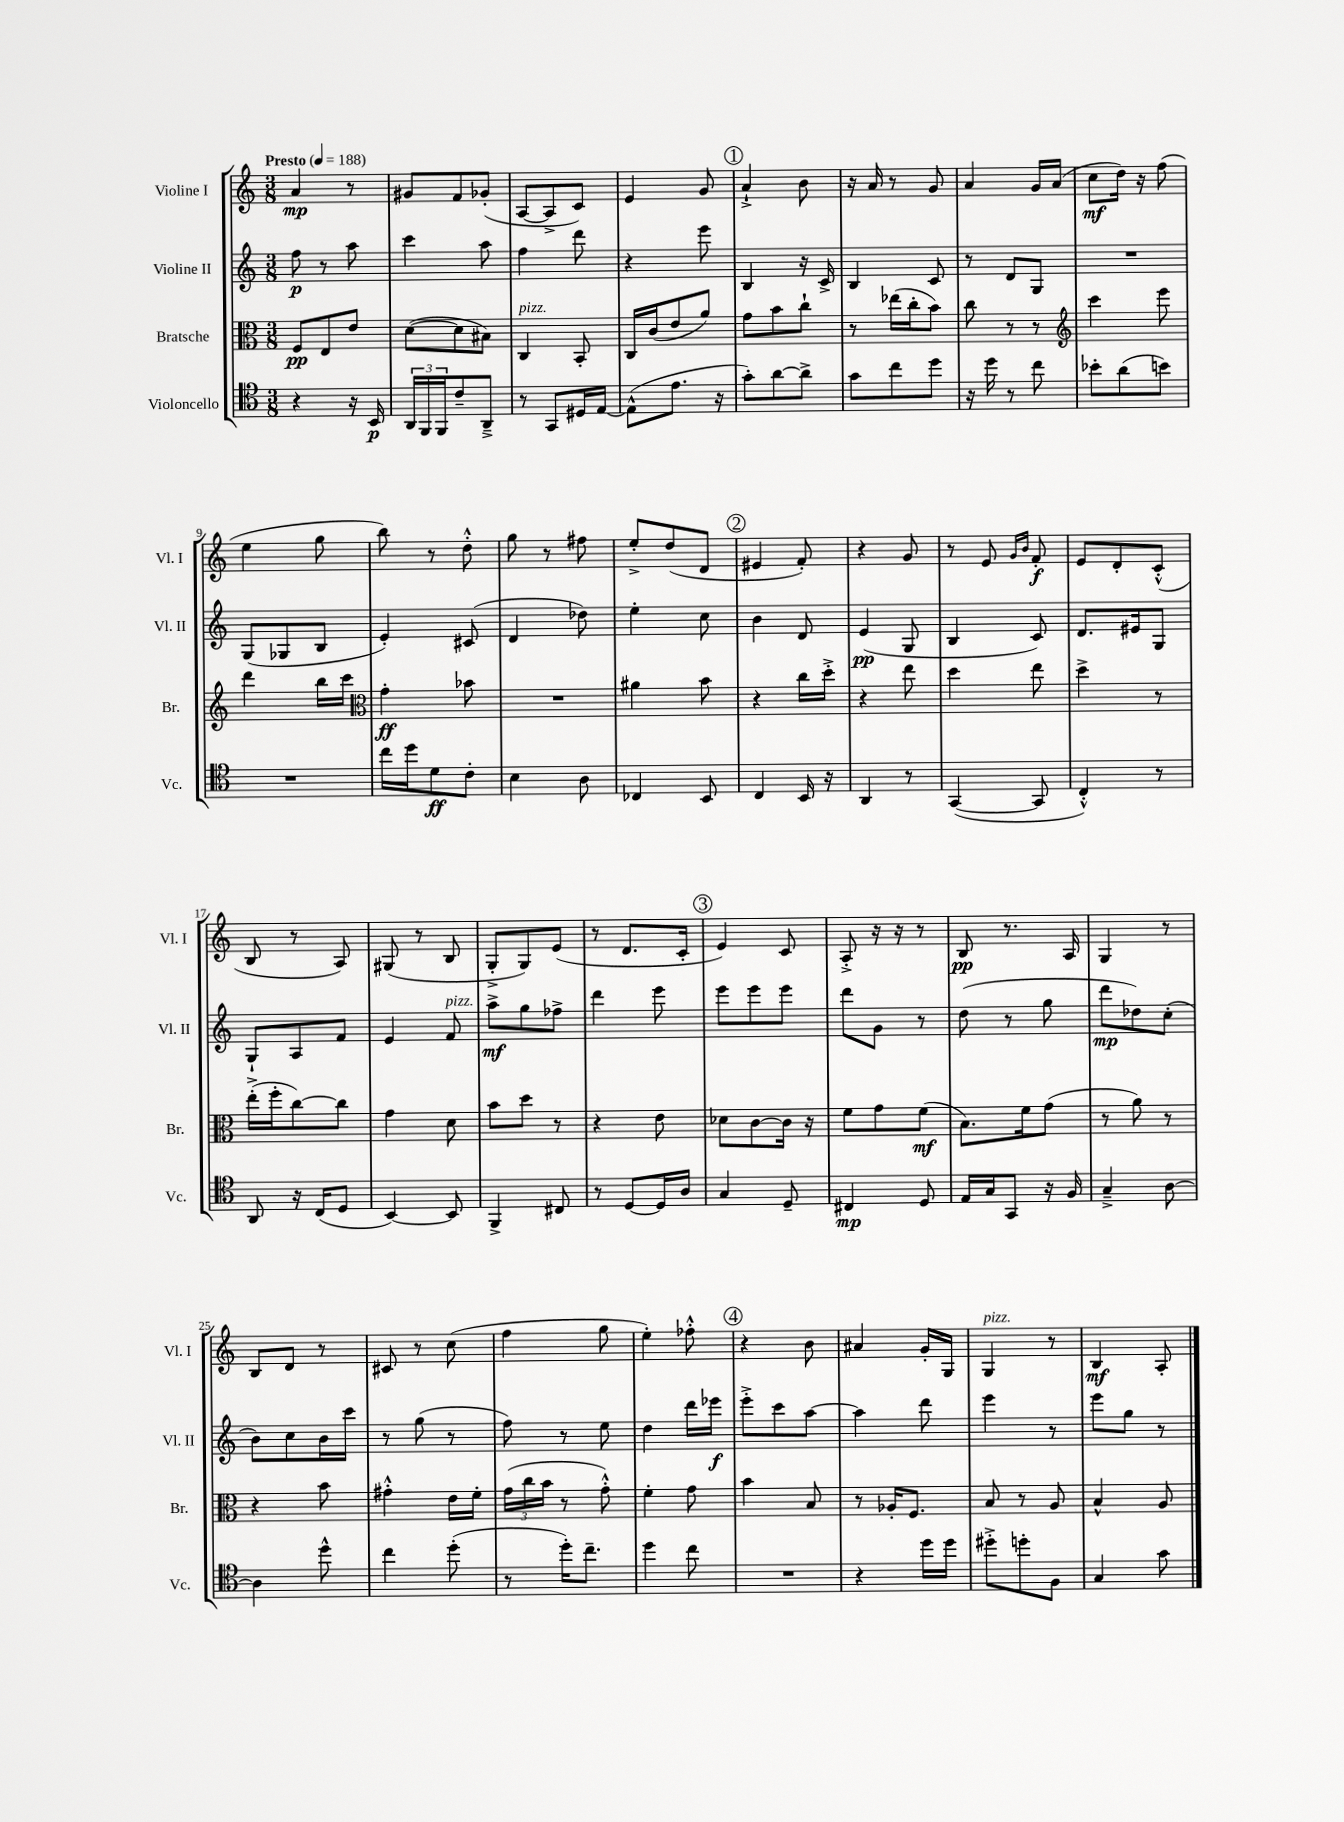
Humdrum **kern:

**kern	**kern	**kern	**kern
*staff4	*staff3	*staff2	*staff1
*clefC4	*clefC3	*clefG2	*clefG2
*k[]	*k[]	*k[]	*k[]
*M3/8	*M3/8	*M3/8	*M3/8
*MM188	*MM188	*MM188	*MM188
4r	8F	8ff	4a
.	8E	8r	.
16r	8e	8aa	8r
16BB	.	.	.
=	=	=	=
24AA	([8d	4ccc	8g#
24FF	.	.	.
24FF	.	.	.
8c~	8d]	.	8f
8AA~^	8B#)	8aa	(8g-'
=	=	=	=
8r	4C	4ff	[8A
8GG	.	.	8A^]
16D#	8BB'	8ddd	8c)
[16E	.	.	.
=	=	=	=
(8E^^]	16C	4r	4e
.	(16c	.	.
8.e	8e	.	.
.	8a)	8eee	8g
16r	.	.	.
=	=	=	=
8g')	8g	4B	4a`^
[8a	8b	.	.
8a^]	8cc`	16r	8b
.	.	16c^	.
=	=	=	=
8g	8r	4B	16r
.	.	.	16a
8cc	(16ee-	.	8r
.	16cc'	.	.
8dd	8b)	8c	8g
=	=	=	=
16r	8cc	8r	4a
16dd	.	.	.
8r	8r	8d	.
8cc	8r	8G	16g
.	.	.	(16a
=	=	=	=
*	*clefG2	*	*
8b-'	4ccc	4.r	8cc
(8a	.	.	16dd)
.	.	.	16r
8b)	8eee	.	(8ff
=	=	=	=
4.r	4ddd	(8G	4ee
.	.	8G-	.
.	16bb	8B	8gg
.	16ccc	.	.
=	=	=	=
*	*clefC3	*	*
16cc	4g'	4e')	8bb)
16dd	.	.	.
8d	.	.	8r
8c'	8b-	(8c#	8dd'^^
=	=	=	=
4B	4.r	4d	8gg
.	.	.	8r
8A	.	8dd-)	8ff#
=	=	=	=
4C-	4a#	4ee'	8ee'^
.	.	.	(8dd
8BB	8b	8cc	8d
=	=	=	=
4C	4r	4b	4e#
16BB	16cc	8d	8f')
16r	16dd'^	.	.
=	=	=	=
4AA	4r	(4e	4r
8r	8ee	8G	8g
=	=	=	=
([4GG	4dd	4B	8r
.	.	.	8e
.	.	.	16qqg
.	.	.	16qqb
8GG]	8ee	8c)	8f'
=	=	=	=
4C'^^)	4dd^	8.d	8e
.	.	.	8d'
.	.	16e#	.
8r	8r	8G	(8c'^^
=	=	=	=
8AA	(16ee'^	8G`	8B
.	16ff'	.	.
16r	[8cc)	8A	8r
(16C	.	.	.
8D	8cc]	8f	8A)
=	=	=	=
[4BB)	4g	4e	(8G#
.	.	.	8r
8BB]	8d	8f	8B
=	=	=	=
4FF^	8b	8aa^	8G'^
.	8dd	8gg	8G)
8C#	8r	8ff-^	(8e
=	=	=	=
8r	4r	4ddd	8r
[8D	.	.	8.d
16D]	8e	8eee	.
16A	.	.	16c'
=	=	=	=
4G	8d-	8eee	4e)
.	[8c	8eee	.
8D~	16c]	8eee	8c
.	16r	.	.
=	=	=	=
4C#	8f	8ddd	8A'^
.	8g	8g	16r
.	.	.	16r
8D	(8f	8r	8r
=	=	=	=
16E	8.B)	(8dd	8B
16G	.	.	.
8GG	.	8r	8.r
.	16f	.	.
16r	(8g	8gg	.
16F	.	.	16A
=	=	=	=
4G~^	8r	8ddd	4G
.	8a)	8dd-)	.
[8A	8r	(8cc'	8r
=	=	=	=
4A]	4r	8b)	8B
.	.	8cc	8d
8dd^^	8b	16b	8r
.	.	16ccc	.
=	=	=	=
4cc	4g#'^^	8r	8c#
.	.	(8gg	8r
(8dd'	16e	8r	(8cc
.	16f'	.	.
=	=	=	=
8r	(24g	8ff)	4ff
.	24cc	.	.
.	24b	.	.
16dd')	8r	8r	.
8.cc~	.	.	.
.	8g'^^)	8ee	8gg
=	=	=	=
4dd	4f'	4dd	4ee')
8cc	8g	16ddd	8ff-'^^
.	.	16eee-	.
=	=	=	=
4.r	4b	8eee'^	4r
.	.	8ccc	.
.	8B	[8aa	8b
=	=	=	=
4r	8r	4aa]	4a#
.	16A-'	.	.
.	8.F	.	.
16dd	.	8ddd	16g'
16dd	.	.	16G
=	=	=	=
8dd#'^	8B	4eee	4G
8dd'	8r	.	.
8F	8A	8r	8r
=	=	=	=
4G	4B^^	8eee	4B
.	.	8gg	.
8g	8A	8r	8A'
==	==	==	==
*-	*-	*-	*-
